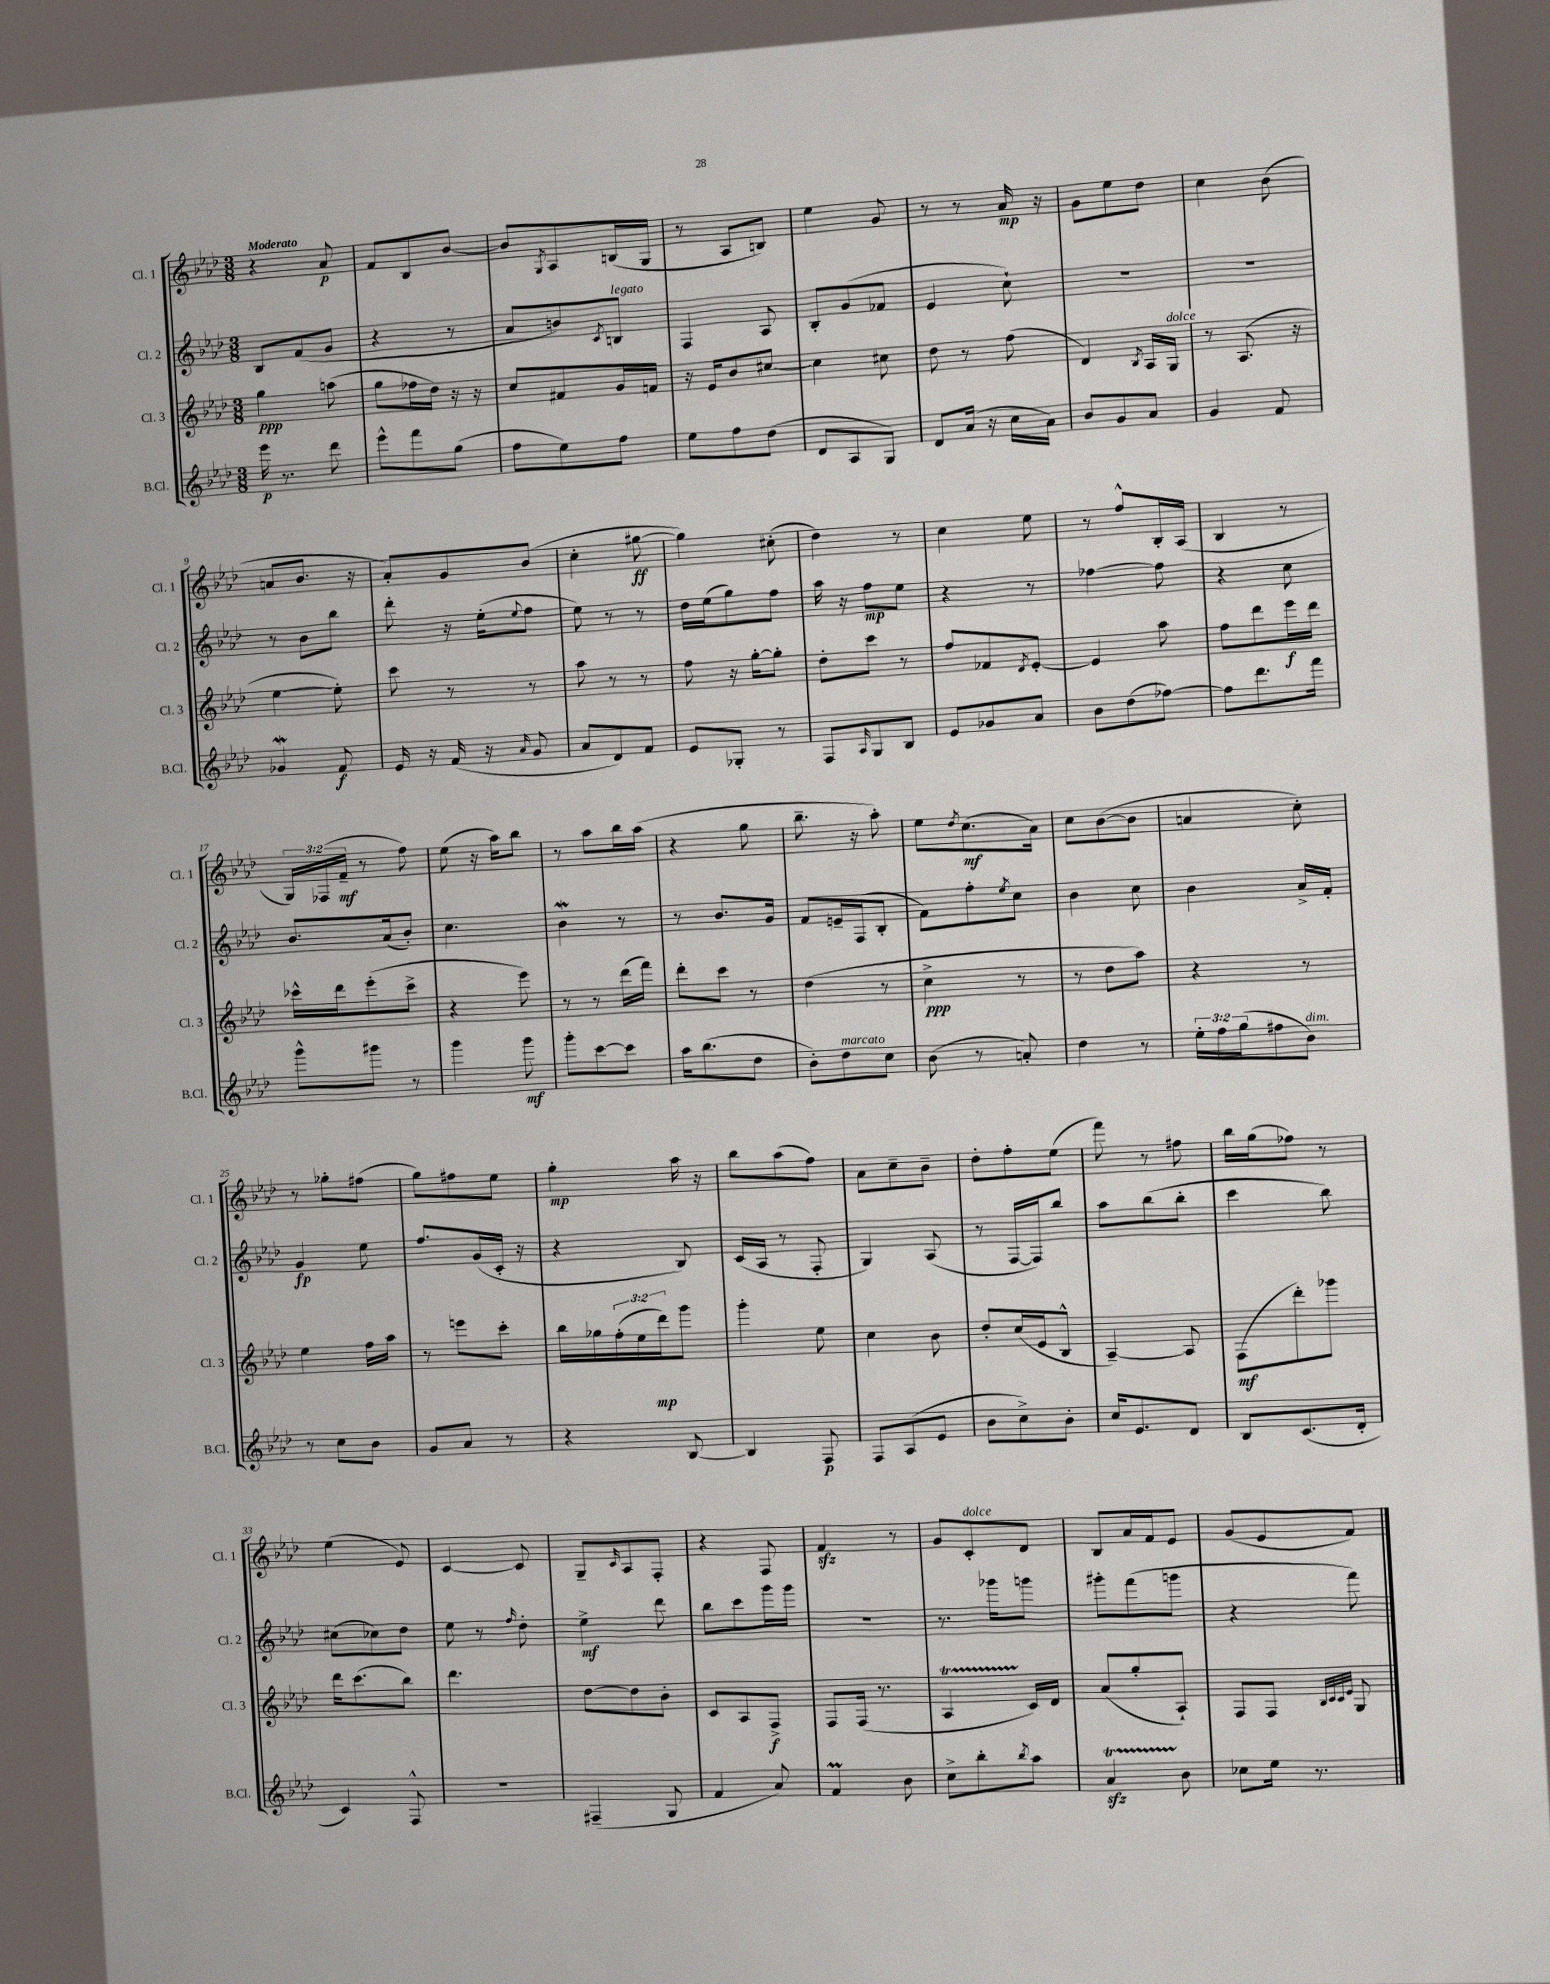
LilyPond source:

<<
\new StaffGroup <<
\new Staff = "s0" \with { instrumentName = "Cl. 1" shortInstrumentName = "Cl. 1" } {
    \clef treble \key aes \major \numericTimeSignature \time 3/8 \override Staff.TupletNumber.text = #tuplet-number::calc-fraction-text \tempo "Moderato"
    r4 aes'8\p |
    f'8 bes8 bes'8~ |
    bes'8 \acciaccatura { g8 } aes8 b16( g16 |
    r8 aes8 b8) |
    ees''4 g'8 |
    r8 r8 aes'16\mp r16 |
    g'8 ees''8 des''8 |
    c''4 bes'8( |
    a'8 bes'8. r16 |
    aes'8-.) g'8 bes'8( |
    c''4-. gis''8~\ff |
    gis''4) cis''8-.( |
    des''4) r8 |
    c''4 ees''8 |
    r8 f''8-^ bes16-. aes16( |
    bes4 r8 |
    \tuplet 3/2 { g16) fes16( f'16--\mf } r8 f''8) |
    ees''8( r16 aes''16) bes''8 |
    r8 aes''8 bes''16 aes''16( |
    r4 g''8 |
    bes''8.-- r16 aes''8-.) |
    ees''8 \acciaccatura { des''8 } c''8.\mf( aes'16) |
    c''8 bes'8~( bes'8 |
    a'4 c''8-.) |
    r8 ges''8-. fis''8( |
    g''8) fis''8 ees''8 |
    g''4-.\mp aes''16 r16 |
    bes''8 aes''8( f''8) |
    aes'8 c''8-- bes'8-- |
    des''8-. f''8-. ees''8( |
    f'''8) r8 fis''8 |
    bes''16 g''16( fes''8) r8 |
    ees''4( ees'8) |
    c'4~ c'8 |
    g8-- \grace { c'16 } aes8 f8-. |
    r4 f8 |
    f'4\sfz r8 |
    g'8 c'8-.^\markup { \italic "dolce" } des'8 |
    bes8 aes'16 f'16 ees'8 |
    g'8( ees'8 f'8) \bar "|." |
}
\new Staff = "s1" \with { instrumentName = "Cl. 2" shortInstrumentName = "Cl. 2" } {
    \clef treble \key aes \major \numericTimeSignature \time 3/8
    bes8 f'8( g'8 |
    r4 r8 |
    aes'8 b'8) \acciaccatura { c'8 } b8^\markup { \italic "legato" } |
    f4 aes8 |
    bes8-. g'8( fes'8 |
    ees'4 c''8-!) |
    r4. |
    R4. |
    r8 bes'8 bes''8 |
    des'''8-. r16 ees''16-.( \appoggiatura { ees''8 } f''8 |
    ees''8) r8 r8 |
    des''16 ees''16( g''8) f''8 |
    aes''16 r16 f''8\mp ees''8 |
    r4 r8 |
    fes''4~ fes''8 |
    r4 c''8 |
    bes'8. aes'16( bes'8-.) |
    c''4. |
    bes'4\mordent r8 |
    r8 bes'8. g'16 |
    f'8 e'16-- f16( bes8-. |
    f'8) f''8-. \acciaccatura { ees''8 } c''8 |
    bes'4 c''8 |
    bes'4 aes'16-> f'16-. |
    g'4\fp ees''8 |
    f''8. g'16( c'16-. r16 |
    r4 bes8) |
    c'16( aes16 r8 f8-. |
    g4) aes8( |
    r8 f16~ f16) bes''8 |
    aes''8 bes''8( bes''8-. |
    c'''4 bes''8) |
    cis''8( ces''8) des''8 |
    ees''8 r8 \grace { f''16 } des''8-. |
    ees''4->\mf des'''8 |
    bes''8 c'''8 g'''16 g'''16 |
    R4. |
    r8. ges'''16 g'''8 |
    gis'''8-. f'''8( g'''8 |
    r4 f'''8) \bar "|." |
}
\new Staff = "s2" \with { instrumentName = "Cl. 3" shortInstrumentName = "Cl. 3" } {
    \clef treble \key aes \major \numericTimeSignature \time 3/8 \override Staff.TupletNumber.text = #tuplet-number::calc-fraction-text
    g''4\ppp a''8( |
    g''8 fes''16 des''16) r16 r16 |
    c''8 fis'8 g'16 f'16 |
    r16 ees'16 bes'8 cis''8~ |
    cis''4 cis''8 |
    des''8 r8 f''8( |
    des'4) \acciaccatura { bes8 } aes16 g16^\markup { \italic "dolce" } |
    r8 aes8.( r16 |
    ees''4~ ees''8-.) |
    c'''8 r8 r8 |
    aes''8 r8 r8 |
    f''8 r16 g''16~-. g''8-. |
    des''8-. c'''8 r8 |
    f''8 fes'8 \acciaccatura { des'8 } ees'8~-. |
    ees'4 aes''8 |
    f''8 des'''8 ees'''16\f des'''16 |
    ces'''16-^ des'''16 ees'''8-.( ces'''8-> |
    r4 ees'''8) |
    r8 r8 des'''16( f'''16) |
    des'''8-. c'''8 r8 |
    des''4( r8 |
    c''4->\ppp r8 |
    r8 des''8 aes''8) |
    r4 r8 |
    ees''4 f''16 aes''16 |
    r8 e'''8 c'''8-. |
    bes''16 ges''16 \tuplet 3/2 { f''16-.( ees''16 des'''16\mp) } g'''8 |
    g'''4-. ees''8 |
    c''4 bes'8 |
    des''8-. c''16( ees'16 bes8-^ |
    aes4~--) aes8 |
    f8\mf( des'''8-.) ges'''8 |
    des'''16 c'''8.( bes''8) |
    des'''4. |
    des''8~ des''8 bes'8-. |
    c'8 aes8 f8->\f |
    f8 f16( r8. |
    aes4\startTrillSpan c'16\stopTrillSpan) des'16 |
    aes'8( g''8-. aes8-!) |
    f8 f8 \grace { bes32 c'32 c'32 ees'32 } g8 \bar "|." |
}
\new Staff = "s3" \with { instrumentName = "B.Cl." shortInstrumentName = "B.Cl." } {
    \clef treble \key aes \major \numericTimeSignature \time 3/8 \override Staff.TupletNumber.text = #tuplet-number::calc-fraction-text
    ees'''16\p r8. des'''8 |
    ees'''8-^ f'''8 g''8( |
    f''8 ees''8) f''8 |
    ees''8 f''8 des''8( |
    des'8 aes8 g8) |
    des'8 aes'16( r16 c''16 aes'16) |
    bes'8 g'8 aes'8 |
    g'4 f'8 |
    ges'4\mordent f'8\f |
    ees'16 r16 f'16( r16 \grace { aes'16 } g'8 |
    aes'8 des'8) f'8 |
    ees'8 ges8-. r8 |
    f8 \grace { aes16 } g8 bes8 |
    ees'8 ges'8 aes'8 |
    bes'8 des''8( fes''8~) |
    fes''8 des'''8. f'''16 |
    g'''8-^ gis'''8 r8 |
    g'''4 g'''8\mf |
    g'''8-. c'''8~ c'''8 |
    aes''16 bes''8.( des''8 |
    bes'8-.) des''8^\markup { \italic "marcato" } c''8 |
    bes'8( r8 a'8-.) |
    des''4 r8 |
    \tuplet 3/2 { ees''16-. f''16 g''16( } fis''8 bes'8^\markup { \italic "dim." }) |
    r8 c''8 bes'8 |
    g'8 aes'8 r8 |
    r4 bes8~ |
    bes4 f8\p |
    f8 aes8( ees'8 |
    bes'8 c''8->) bes'8-. |
    c''16 ees'8. des'8 |
    bes8 c'8.( des'16-. |
    c'4) f8-^ |
    r4. |
    fis4--( g8 |
    f'4 aes'8) |
    f'4\prall bes'8 |
    c''8-> bes''8-. \acciaccatura { bes''8 } aes''8 |
    aes'4\startTrillSpan\sfz bes'8\stopTrillSpan |
    ces''8 ees''16 r8. \bar "|." |
}
>>
>>
